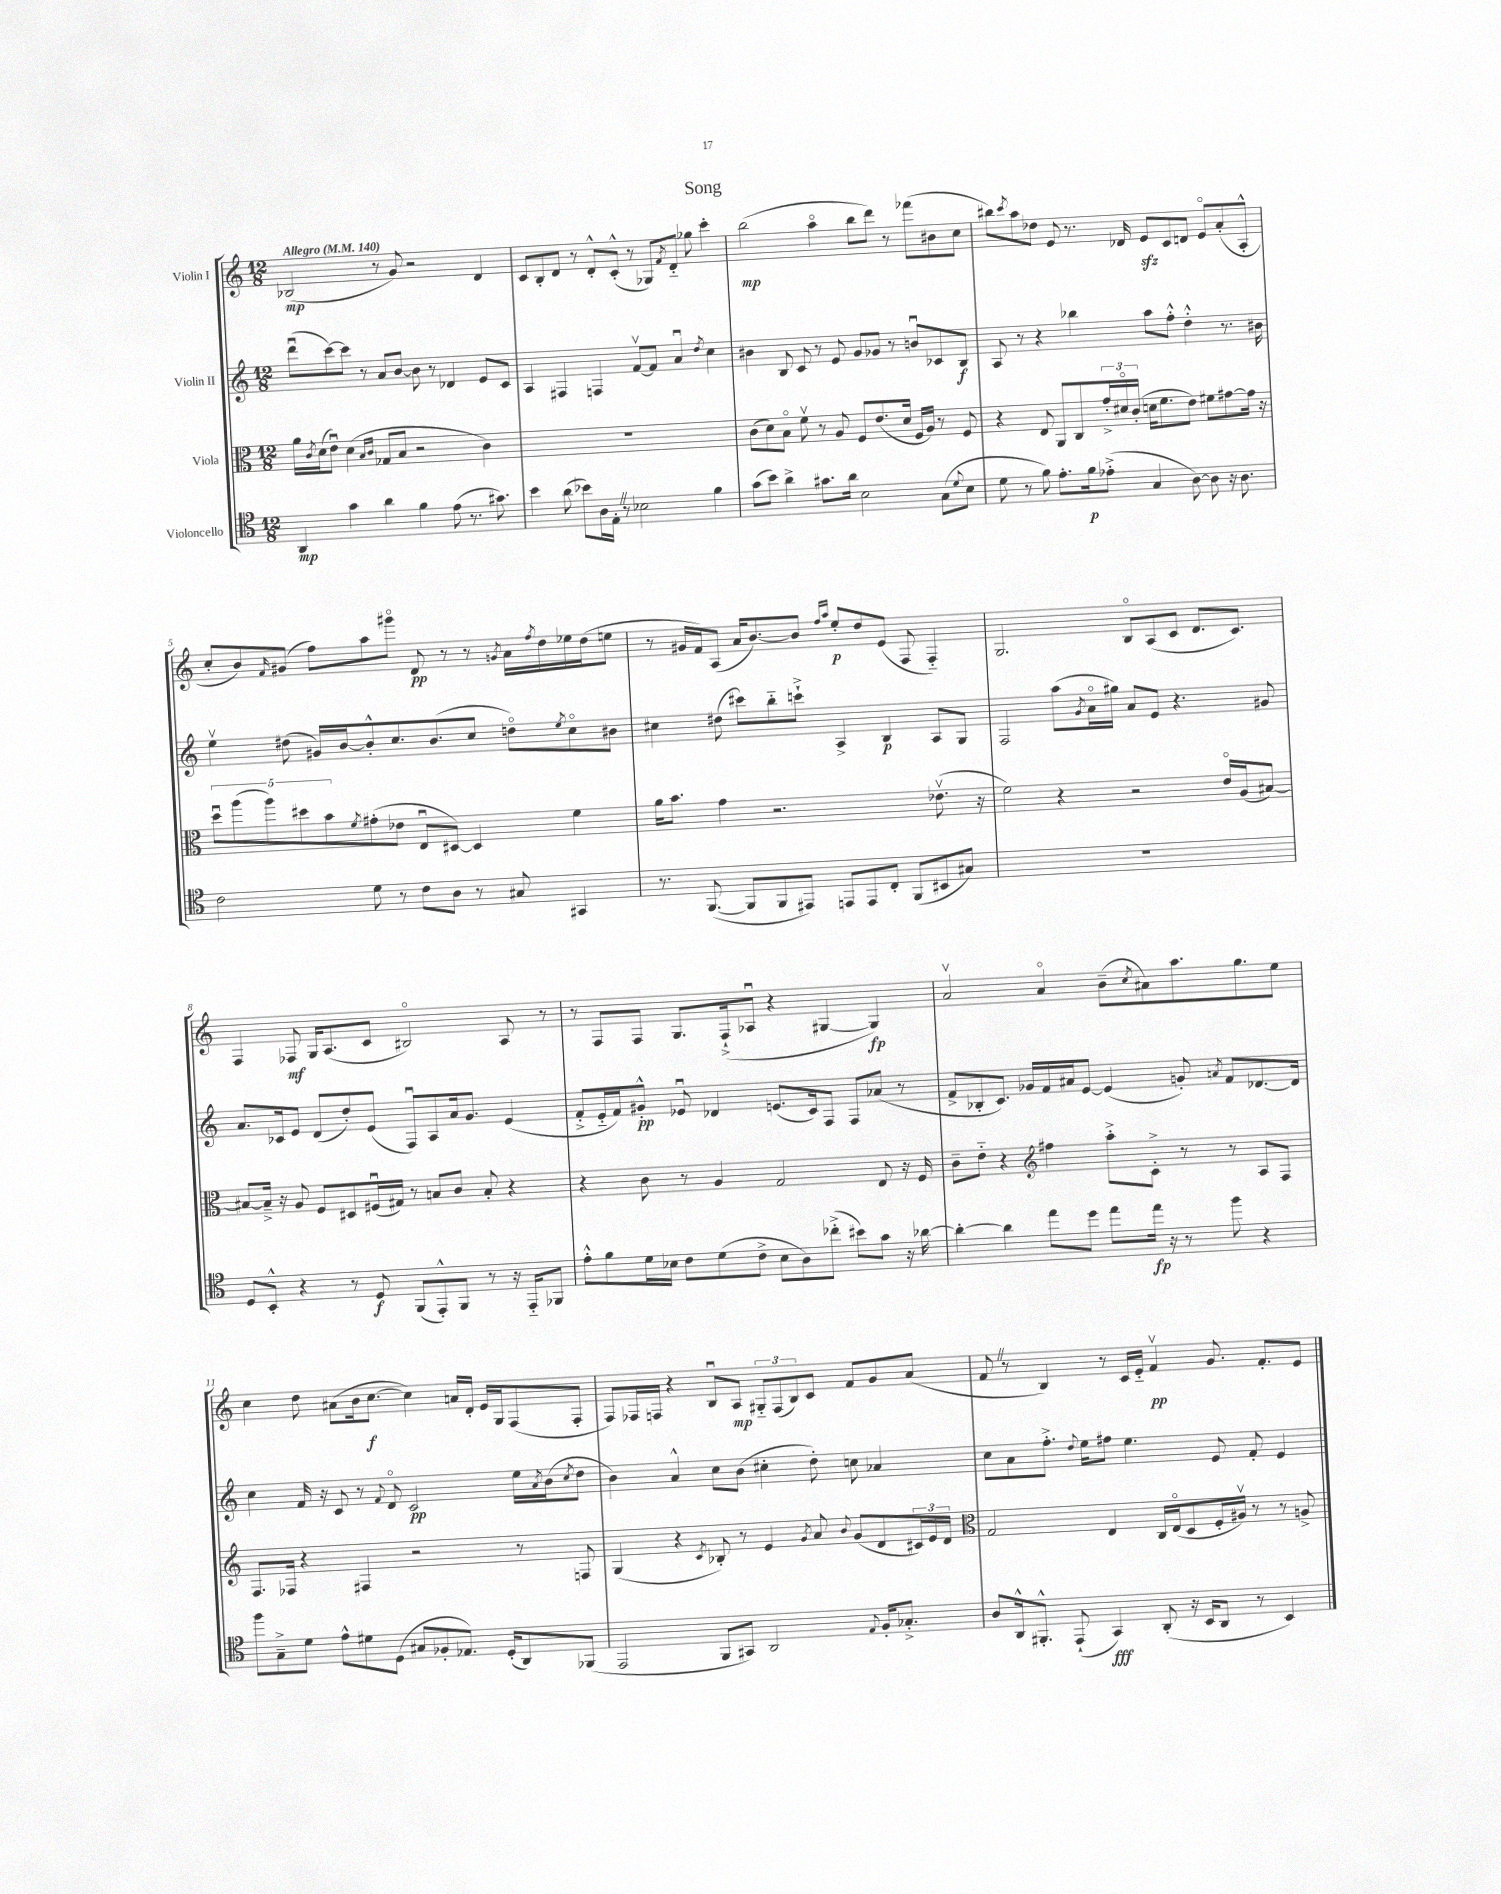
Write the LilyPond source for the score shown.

\header { title = "Song" }
<<
\new StaffGroup <<
\new Staff = "s0" \with { instrumentName = "Violin I" } {
    \clef treble \key c \major \numericTimeSignature \time 12/8 \tempo "Allegro" 4 = 140
    bes2\mp( r8 g'8) r2 d'4 |
    c'8 b8-. d'8 r8 d'8-.-^ c'8-.-^( r8 ges8) \acciaccatura { f'8 } d'8-_ ges''8 c'''4-. |
    b''2\mp( a''4\flageolet b''8 d'''8) r8 fes'''8( bis'8 c''8 |
    bis''8) \acciaccatura { c'''8 } a''8 des''8 e'8 r8. des'16 e'8\sfz c'8 d'8 e'8\flageolet a'8-.( a8-.-^ |
    c''8-. b'8) \grace { f'16 } gis'8( f''8) a''8 gis'''8\flageolet d'8\pp r8 r8 \acciaccatura { g'8 } a'16 \acciaccatura { f''8 } d''16 ees''16 d''16( e''8 |
    r8 gis'16 f'16) a8( a'16 b'8.~) b'8 \grace { f''16 a''16 } e''8-.\p d''8 e'8( f8 f4-_) |
    g2. b8\flageolet a8( c'8 d'8. c'8.) |
    f4 fes8\mf g16 a8.( c'8 bis2\flageolet) a8 r8 |
    r8 f8 f8 g8. f16-!->( aes8\downbow r4 gis4~ gis4\fp) |
    a'2\upbow a'4\flageolet b'8--( \acciaccatura { c''8 } ais'8) a''8. g''8. e''8 |
    c''4 d''8 ais'8( b'16 c''8.~\f c''4) a'16 d'16-. e'16 g16 f8( f8-. |
    f8) fes16 f16 r4 b8\downbow a8\mp \tuplet 3/2 { gis8-_ f8( b8) } c'8 f'8 g'8 a'8( |
    f'8 \once \override BreathingSign.text = \markup { \musicglyph "scripts.caesura.straight" } \breathe r8 b4) r8 c'16 e'16-_ f'4\upbow\pp g'8. f'8.-. e'8 \bar "|." |
}
\new Staff = "s1" \with { instrumentName = "Violin II" } {
    \clef treble \key c \major \numericTimeSignature \time 12/8
    d'''8\downbow( c'''8~) c'''8 r8 a'8 b'8~ b'8 r8 des'4 e'8 c'8 |
    a4 fis4 f4 f'8~\upbow f'8 a'4\downbow \acciaccatura { d''8 } c''4 |
    bis'4 b8 c'8 r8 e'8 g'8 ges'8 r8 b'8\downbow ces'8 b8\f |
    a8 r8 r4 bes''4 a''8 f''8-.-^ d''4-.-^ r8. bis'16 |
    e''4\upbow dis''8( gis'16) b'16~ b'8-.-^ c''8. b'8.( c''8 d''8\flageolet) \acciaccatura { e''8 } c''8\flageolet bis'8 |
    cis''4 dis''8( cis'''8) b''8-_ c'''8-!-> a4-> b4\p a8 g8 |
    f2 a''8( \acciaccatura { g'8 } a'16\flageolet gis''16) a'8 e'8 r4. gis'8 |
    a'8. ces'16 e'8 d'8( d''8-.) e'8( f8\downbow) a8 a'16 g'8. e'4( |
    f'8-.-> e'16-_ f'16) gis'8-.-^\pp ees'8\downbow des'4 e'8.( c'16) f8 f8 aes'8( r8 |
    f'8-> bes8-. c'8.) ges'16 f'16 ais'16 e'8~ e'4( g'8-.) \acciaccatura { a'8 } f'8 des'8.~ des'16 |
    c''4 f'16 r16 c'8 r8 \appoggiatura { f'8 } d'8\flageolet c'2\pp e''16 \acciaccatura { a'8 } b'16( \acciaccatura { c''8 } d''8 |
    b'4) a'4-^ c''8 b'8( cis''4-. d''8-.) c''8 aes'4 |
    c''8 a'8 f''8.-.-> \appoggiatura { d''8 } e''16 fis''8 e''4. e'8 f'8-. e'4 \bar "|." |
}
\new Staff = "s2" \with { instrumentName = "Viola" } {
    \clef alto \key c \major \numericTimeSignature \time 12/8
    a'16 \acciaccatura { c'8 } d'16( e'8\downbow) d'4( \grace { b16 c'16 } ges8 b8 r2 c'4) |
    R1. |
    c'8( d'8) b8\flageolet f'8\upbow r8 a8 f8 e'8.( d'16 f16 a16) r8 f8 |
    r4 e8 a,8 c8 \tuplet 3/2 { g'16-.-> dis'16\flageolet c'16-.( } d'16 f'8. e'8) fis'8 gis'8~ gis'16 r16 |
    \tuplet 5/4 { d''8\downbow a''8( a''8) dis''8 b'8 } \acciaccatura { f'8 } gis'8-.( ees'8 e8\downbow dis8~) dis4 f'4 |
    a'16 b'8. g'4 r2. ees'8.\upbow( r16 |
    f'2) r4 r2 e'16\flageolet a16( bis8~) |
    bis8~ bis16---> r16 a8 f8 dis8 fis16\downbow( gis16) r8 b8 c'8 b8-. r4 |
    r4 c'8 r8 a4 g2 e8 r16 f16 |
    c'8-- e'8-_ r4 \clef treble fis''4 a''8-.-> c'8-.-> r8 r8 a8 f8 |
    f8. fes16 r4 fis4 r2 r8 f8 |
    g4( r4 \acciaccatura { c'8 } bes8-.) r8 e'4 \acciaccatura { g'8 } a'8 \appoggiatura { b'8 } g'8( d'8 \tuplet 3/2 { cis'16) e'16 d'16 } |
    \clef alto g2 e4 c16 e16\flageolet( d8 f16-. ais16\upbow) r8 r8 a8-> \bar "|." |
}
\new Staff = "s3" \with { instrumentName = "Violoncello" } {
    \clef tenor \key c \major \numericTimeSignature \time 12/8
    a,4\mp g'4 a'4 f'4 e'8( r8. gis'8.) |
    b'4 a'8( bes'8) a16 e16-. \once \override BreathingSign.text = \markup { \musicglyph "scripts.caesura.straight" } \breathe r8 bes2 f'4 |
    g'8( b'8) a'4-> gis'8. a'16 b2 g8( \appoggiatura { d'8 } b8 |
    d'8 r8 f'8) e'8.-. f'16\p ees'8-.->( g4 a8~) a8 r16 a8. |
    c'2 d'8 r8 c'8 a8 r8 gis8 gis,4 |
    r8. f,8.~( f,8 f,8 eis,8) e,8 e,8 c8-. f,8( bis,8 gis8) |
    R1. |
    d8 b,8-.-^ r4 r8 d8\f f,8( e,8-.-^) f,8 r8 r16 e,16-_ fes,8 |
    e'8-.-^ f'8 d'16 bes16 c'8 d'8( c'8-> bes8 a8) ces''8-.->( bis'8) g'8 r16 aes'16~ |
    aes'4~-. aes'4 e''8 d''8 e''8 e''16\fp r16 r8 f''8 r4 |
    f''8 g8---> d'8 e'8-^ dis'8 d8( gis8 fes8-. ees8.) d16-.( a,8) fes,8( |
    e,2 f,8 gis,8) a,2 \appoggiatura { e8 } f16-. ges8.-.-> |
    a8 a,16-^ fis,8.-.-^ e,8-!( g,4\fff) a,8-.( r16 b,16 a,8 r8 b,4) \bar "|." |
}
>>
>>
